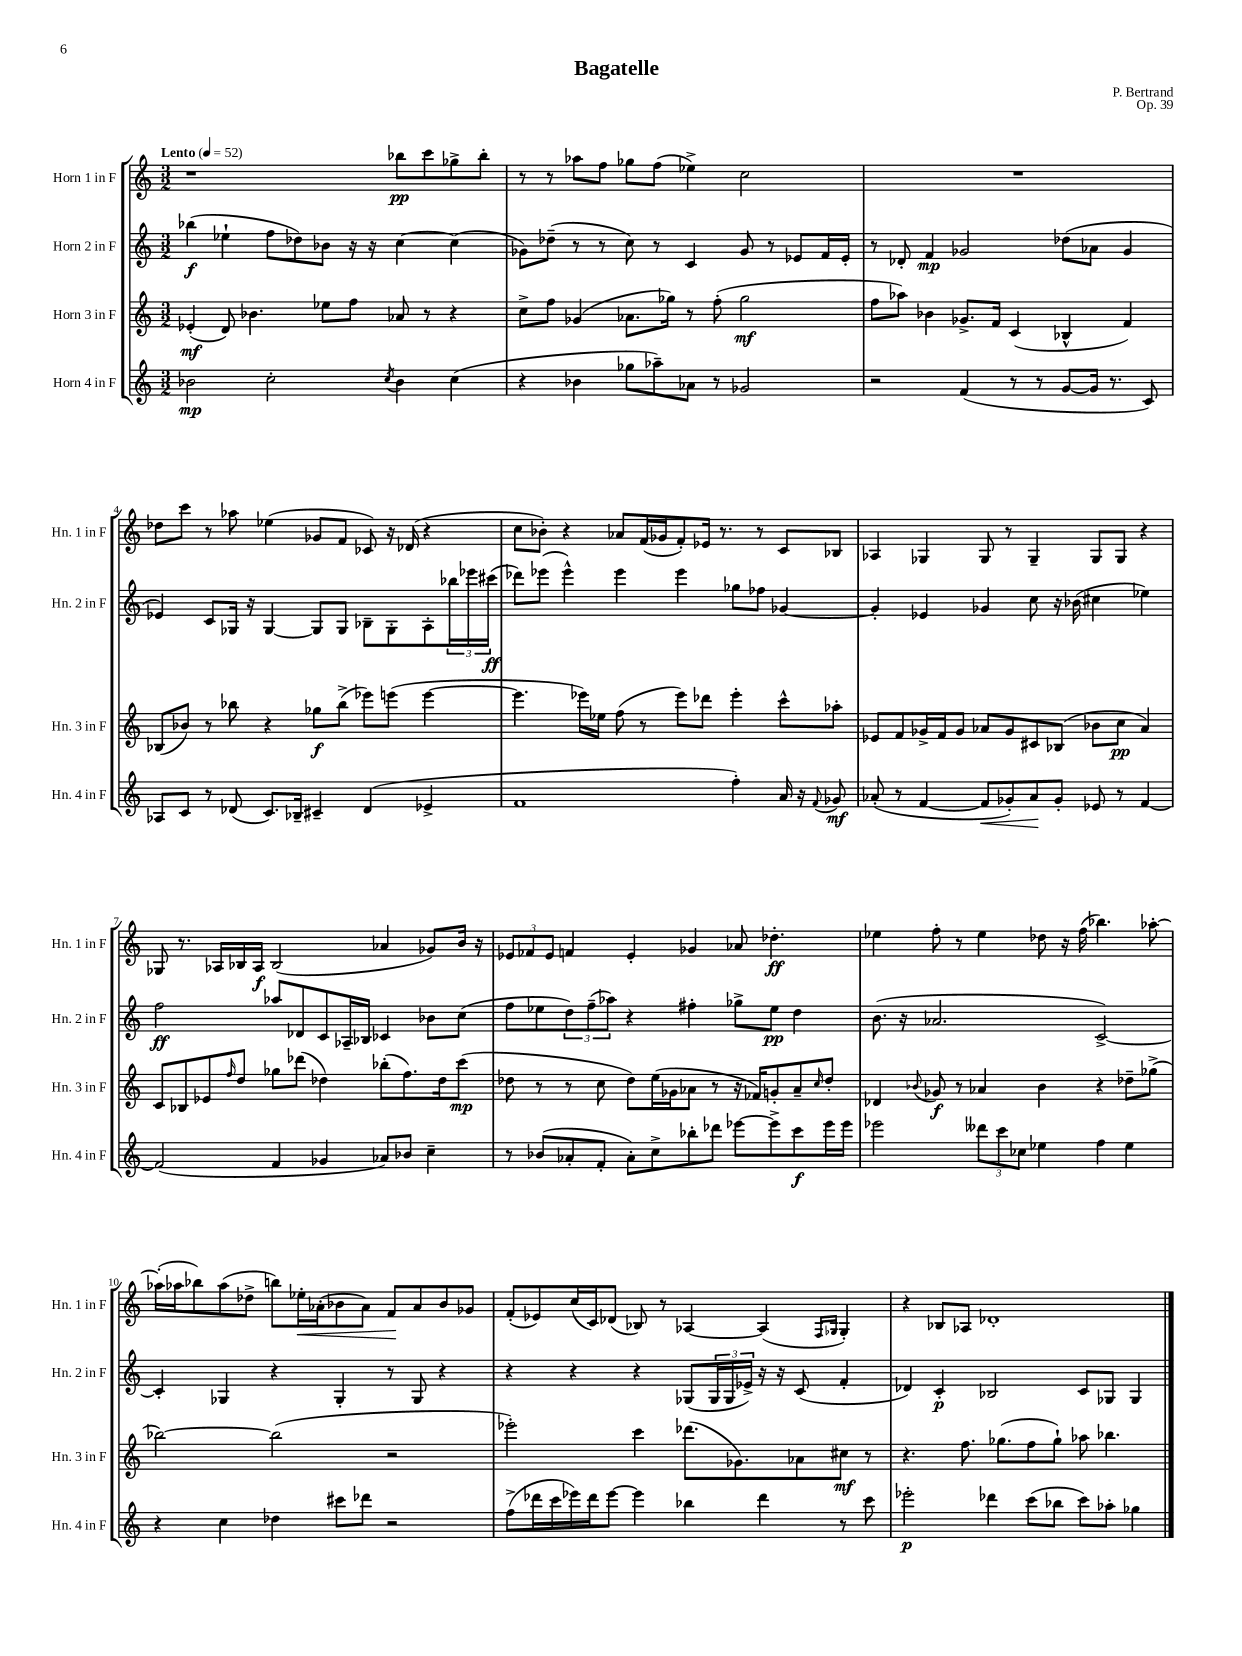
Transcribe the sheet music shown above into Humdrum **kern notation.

**kern	**kern	**kern	**kern
*staff4	*staff3	*staff2	*staff1
*clefG2	*clefG2	*clefG2	*clefG2
*k[]	*k[]	*k[]	*k[]
*M3/2	*M3/2	*M3/2	*M3/2
*MM52	*MM52	*MM52	*MM52
2b-	(4e-'	(4bb-	1r
.	8d)	4ee-`	.
.	4.b-	.	.
2cc'	.	8ff	.
.	.	8dd-)	.
.	8ee-	8b-	.
.	8ff	16r	.
.	.	16r	.
8qcc	.	.	.
4b-	8a-	[4cc	8bb-
.	8r	.	8ccc
(4cc	4r	(4cc]	8gg-^
.	.	.	8bb-'
=	=	=	=
4r	8cc^	8g-)	8r
.	8ff	(8dd-~	8r
4b-	(4g-	8r	8aa-
.	.	8r	8ff
8gg-	8.a-	8cc)	8gg-
8aa-~)	.	8r	(8ff
.	16gg-)	.	.
8a-	8r	4c	4ee-^)
8r	(8ff'	.	.
2g-	2gg-	8g-	2cc
.	.	8r	.
.	.	8e-	.
.	.	16f	.
.	.	16e-'	.
=	=	=	=
2r	8ff	8r	1.r
.	8aa-)	8d-'	.
.	4b-	4f	.
(4f	8.g-^	2g-	.
.	16f	.	.
8r	(4c	.	.
8r	.	.	.
[8g	4B-^^	(8dd-	.
16g]	.	8a-	.
8.r	.	.	.
.	4f)	4g-	.
8c)	.	.	.
=	=	=	=
8A-	(8B-	4e-)	8dd-
8c	8b-)	.	8ccc
8r	8r	8c	8r
(8d-	8bb-	16G-	8aa-
.	.	16r	.
8.c)	4r	[4G-	(4ee-
16B-~	.	.	.
4c#~	8gg-	8G-]	8g-
.	(8bb-^	8G-	8f
(4d-	8eee-)	8B-~	8c-)
.	(8eee	8G-'	16r
.	.	.	(16d-
4e-^	[4eee	8A'	4r
.	.	24bb-	.
.	.	24eee-	.
.	.	(24ccc#	.
=	=	=	=
1f	4.eee]	8ddd-)	8cc
.	.	(8eee-	8b-')
.	.	4eee-^^)	4r
.	16eee-)	.	.
.	16ee-	.	.
.	(8ff	4eee-	8a-
.	8r	.	(16f
.	.	.	16g-
.	8eee-)	4eee-	8f')
.	8ddd-	.	16e-
.	.	.	8.r
4ff')	4eee-'	8gg-	.
.	.	8ff-	8r
16a	8ccc^^	[4g-	8c
16r	.	.	.
8qqf	.	.	.
8g-	8aa-'	.	8B-
=	=	=	=
(8a-'	8e-	4g-']	4A-
8r	8f	.	.
[4f	16g-^	4e-	4G-
.	16f	.	.
.	8g-	.	.
8f]	8a-	4g-	8G-
8g-')	8g-	.	8r
8a-	8c#	8cc	4G-~
8g-'	(8B-	16r	.
.	.	(16b-	.
8e-	8b-	4cc#	8G-
8r	8cc	.	8G-
[4f	4a-)	4ee-)	4r
=	=	=	=
(2f]	8c	2ff	8G-
.	8B-	.	8.r
.	8e-	.	.
.	.	.	16A-
.	16qqff	.	.
.	8dd	.	16B-
.	.	.	16A-
4f	8gg-	8aa-	(2B-
.	(8ddd-	8d-	.
4g-	4dd-)	8c	.
.	.	16A-~	.
.	.	16B-	.
8a-)	(8bb-'	4c-	4a-
8b-	8.ff)	.	.
4cc~	.	8b-	8g-)
.	16dd-	.	.
.	(8ccc	(8cc	16b
.	.	.	16r
=	=	=	=
8r	8dd-	8ff	12e-
.	.	.	12f-
(8b-	8r	8ee-	.
.	.	.	12e-
8a-'	8r	12dd)	4f
.	.	(12ff~	.
8f'	8cc	.	.
.	.	12aa-)	.
8a-')	8dd-)	4r	4e-'
8cc^	(16ee	.	.
.	16g-	.	.
8bb-'	8a-	4ff#'	4g-
8ddd-	8r	.	.
[8eee-	16r	8gg-^	8a-
.	16f-)	.	.
8eee-^]	8g'	8ee-	4.dd-'
8ccc	8a-~	4dd	.
.	16qqcc	.	.
16eee-	8dd-'	.	.
16eee-	.	.	.
=	=	=	=
2eee-	4d-	(8.b	4ee-
.	.	16r	.
.	8qqb-	.	.
.	8g-	2.a-	8ff'
.	8r	.	8r
12ddd--	4a-	.	4ee-
12ccc	.	.	.
12cc-	.	.	.
4ee-	4b-	.	8dd-
.	.	.	16r
.	.	.	(16ff
4ff	4r	[2c^)	4.bb-)
4ee-	8dd-~	.	.
.	(8gg-^	.	[8aa-'
=	=	=	=
4r	[2bb-)	4c']	(16aa-']
.	.	.	16aa-
.	.	.	8bb-)
4cc	.	4G-	(8aa-
.	.	.	8dd-^
4dd-	(2bb-]	4r	8bb)
.	.	.	16ee-'
.	.	.	(16a-'
8ccc#	.	4G-'	8b-
8ddd-	.	.	8a-)
2r	2r	8r	8f
.	.	8G-	8a-
.	.	4r	8b-
.	.	.	8g-
=	=	=	=
(8ff^	2eee-')	4r	(8f'
16ddd-	.	.	8e-)
16ccc	.	.	.
16eee-)	.	4r	(16cc
16ddd-	.	.	16c)
[8eee-	.	.	(8d-
4eee-]	4ccc	4r	8B-)
.	.	.	8r
4bb-	(8.ddd-	(8G-	[4A-
.	.	24G-	.
.	.	24G-	.
.	8.g-)	.	.
.	.	24e-^)	.
4ddd-	.	16r	(4A-]
.	.	16r	.
.	8a-	(8c	.
.	.	.	16qqF
.	.	.	16qqG-
8r	8cc#	4f'	4G-')
8ccc	8r	.	.
=	=	=	=
2eee-'	4.r	4d-)	4r
.	.	4c'	8B-
.	8.ff	.	8A-
4ddd-	.	2B-	1d-'
.	(8.gg-	.	.
(8ccc	8ff	.	.
8bb-	8gg-`)	.	.
8ccc)	8aa-	8c	.
8aa-'	4.bb-	8G-	.
4gg-	.	4G-	.
==	==	==	==
*-	*-	*-	*-
